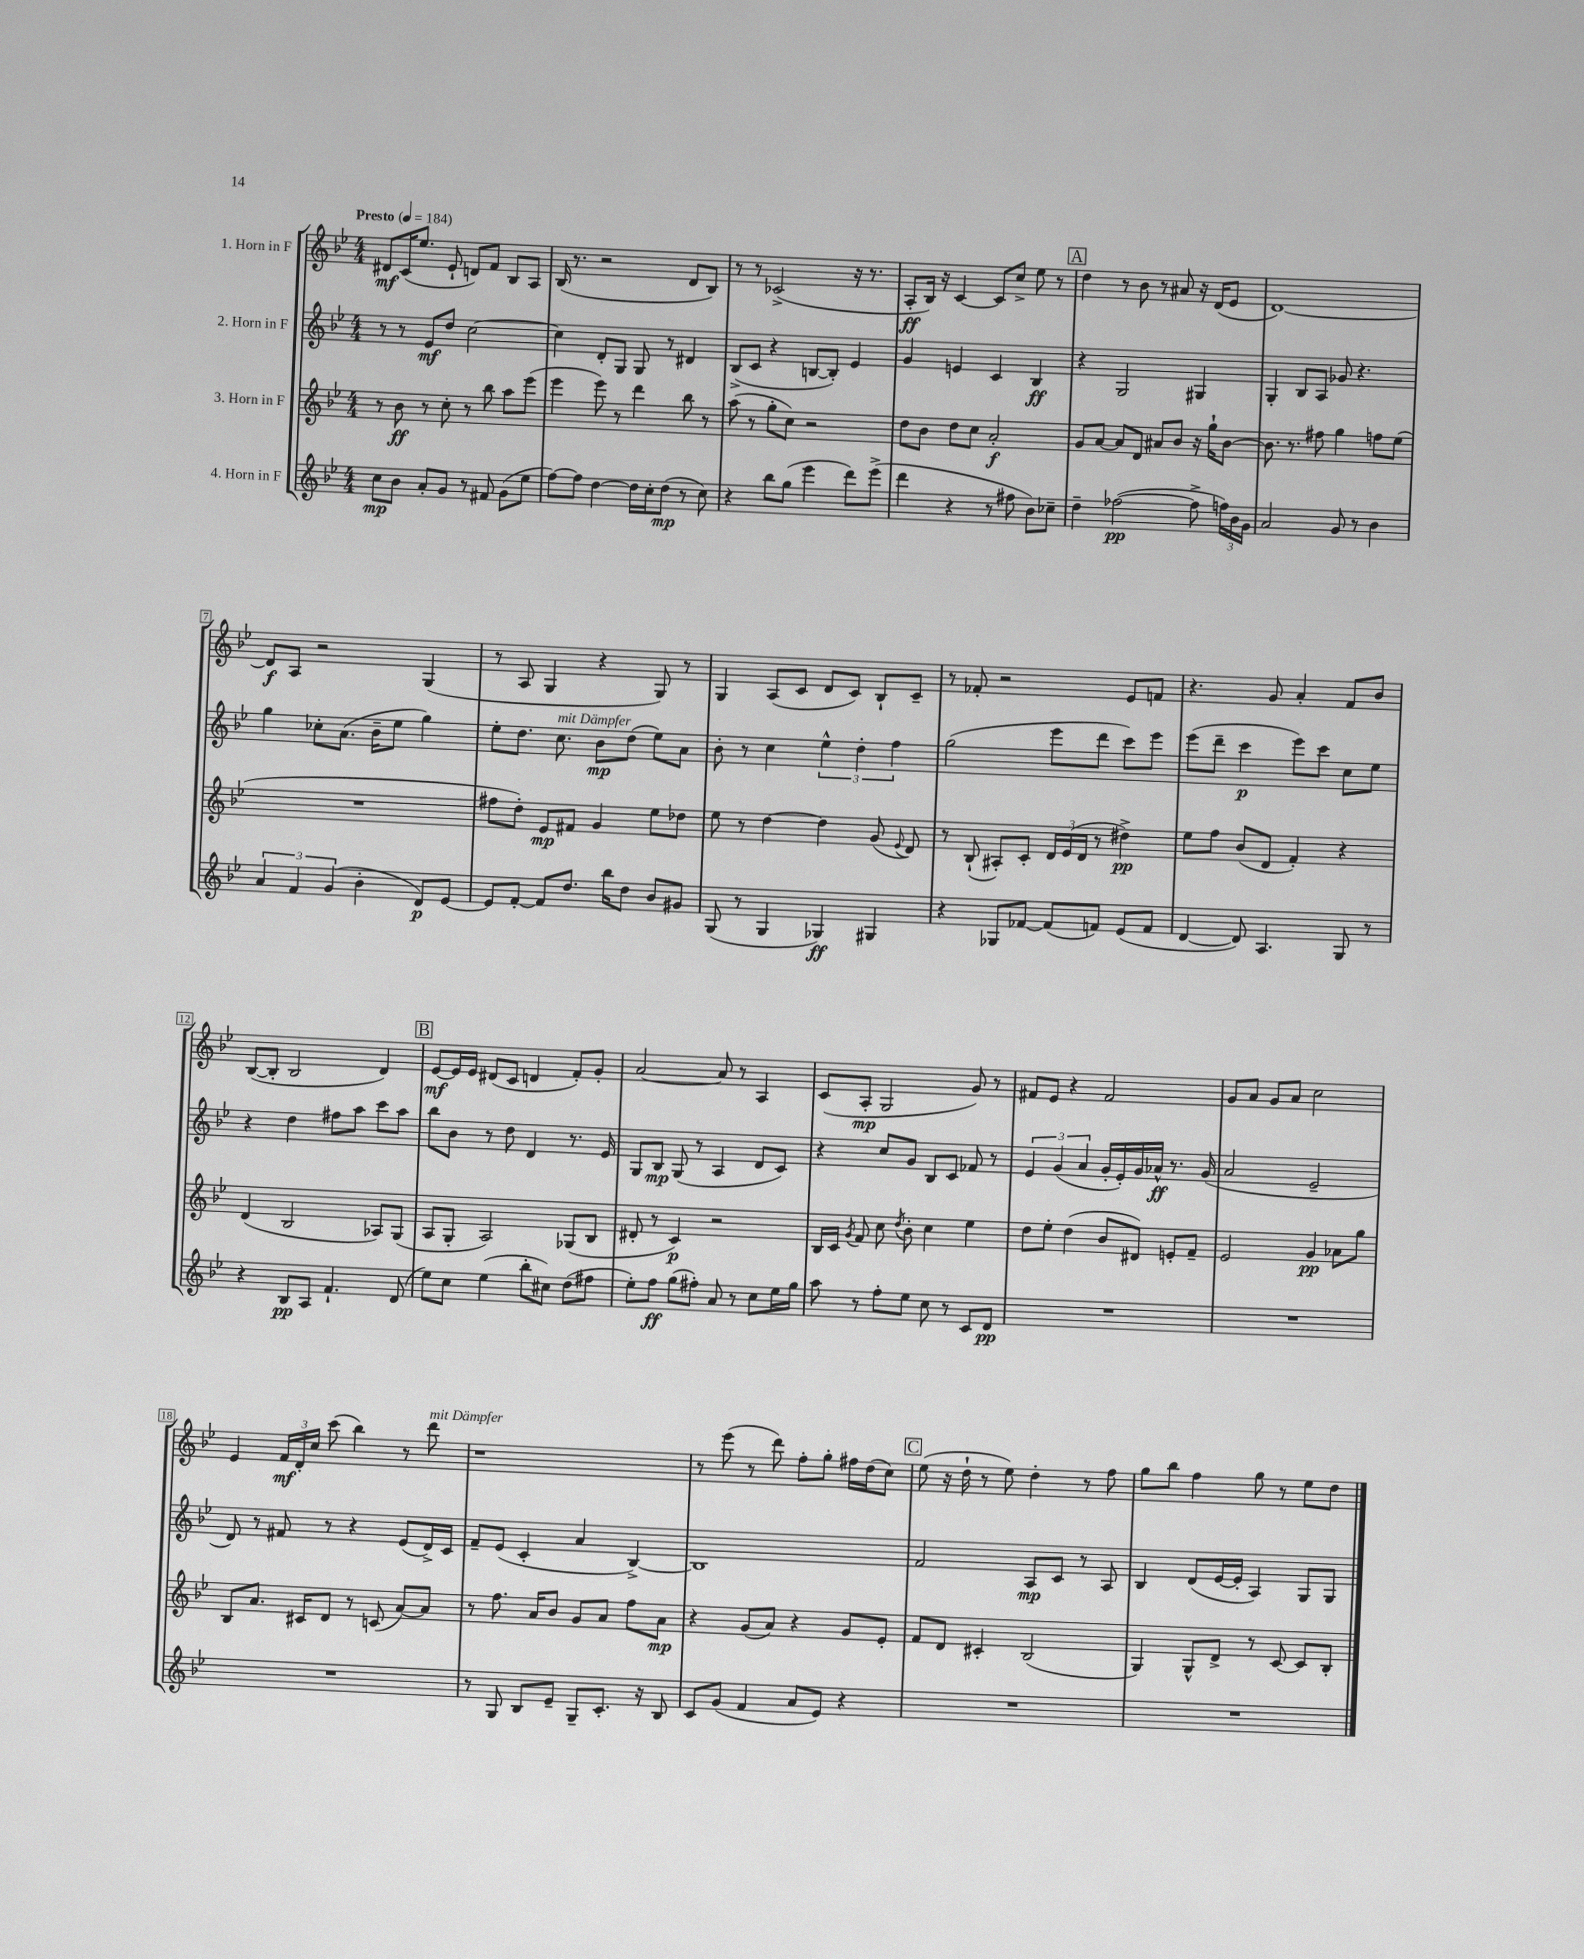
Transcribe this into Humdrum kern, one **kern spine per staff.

**kern	**dynam	**kern	**dynam	**kern	**dynam	**kern	**dynam
*part4	*part4	*part3	*part3	*part2	*part2	*part1	*part1
*staff4	*staff4	*staff3	*staff3	*staff2	*staff2	*staff1	*staff1
*I"4. Horn in F	*	*I"3. Horn in F	*	*I"2. Horn in F	*	*I"1. Horn in F	*
*clefG2	*	*clefG2	*	*clefG2	*	*clefG2	*
*k[b-e-]	*	*k[b-e-]	*	*k[b-e-]	*	*k[b-e-]	*
*M4/4	*	*M4/4	*	*M4/4	*	*M4/4	*
*MM184	*	*MM184	*	*MM184	*	*MM184	*
=1	=1	=1	=1	=1	=1	=1	=1
!	!	!	!	!	!	!LO:TX:a:B:t=Presto	!
8cc\L	mp	8r	.	8r	.	8d#X/L	mf
8b-\J	.	8b-\	ff	8r	.	(16c/K	.
.	.	.	.	.	.	8.ee-/J	.
8a'/L	.	8r	.	8e-/L	mf	.	.
8g/J	.	8cc'\	.	8dd/J	.	8e-`/	.
8r	.	8r	.	[2cc\	.	8dn/L)	.
8f#X/	.	8bb-\	.	.	.	8f/J	.
(8g\L	.	8aa\L	.	.	.	8B-/L	.
8ee-\J	.	(8eee-\J	.	.	.	8A/J	.
=2	=2	=2	=2	=2	=2	=2	=2
[8ff\L)	.	4eee-\	.	4cc\]	.	(16B-/	.
.	.	.	.	.	.	8.r	.
8ff\J]	.	.	.	.	.	.	.
[4dd\	.	8eee-\)	.	8d'/L	.	2r	.
.	.	8r	.	8G/J	.	.	.
16dd\LL]	.	4ddd\	.	8G/	.	.	.
16cc'\J	.	.	.	.	.	.	.
(8dd\J	mp	.	.	8r	.	.	.
8r	.	8bb-\	.	4d#X/	.	8d/L	.
8cc\)	.	8r	.	.	.	8B-/J)	.
=3	=3	=3	=3	=3	=3	=3	=3
4r	.	(8aa\	.	(8B-^/L	.	8r	.
.	.	8r	.	8c/J	.	8r	.
8bb-\L	.	8gg'\L	.	4r	.	(2c-X^/	.
(8gg\J	.	8cc\J)	.	.	.	.	.
4eee-\	.	2r	.	[8Bn/L	.	.	.
.	.	.	.	8B'/J])	.	.	.
8ddd\L)	.	.	.	4e-/	.	16r	.
.	.	.	.	.	.	8.r	.
(8eee-^\J	.	.	.	.	.	.	.
=4	=4	=4	=4	=4	=4	=4	=4
4ddd\	.	8dd\L	.	4g/	.	8A'/L	ff
.	.	8b-\J	.	.	.	16B-/Jk)	.
.	.	.	.	.	.	16r	.
4r	.	8dd\L	.	4en/	.	[4c/	.
.	.	8cc\J	.	.	.	.	.
8r	.	2a'/	f	4c/	.	8c/L]	.
8ff#X\	.	.	.	.	.	8cc^/J	.
8b-\L)	.	.	.	4B-/	ff	8ee-\	.
8cc-X~\J	.	.	.	.	.	8r	.
!!LO:REH:place=s1:t=A
=5	=5	=5	=5	=5	=5	=5	=5
4dd~\	.	8g/L	.	4r	.	4dd\	.
.	.	[8a/J	.	.	.	.	.
([2ff-X\	pp	8a/L]	.	2G/	.	8r	.
.	.	8d/J	.	.	.	8b-\	.
.	.	8a#X/L	.	.	.	8r	.
.	.	8b-/J	.	.	.	8a#X/	.
8ff-^\]	.	16r	.	4G#X/	.	16r	.
.	.	16gg`\KL	.	.	.	(16d/KL	.
24ffn\LL)	.	[8b-\J	.	.	.	8e-/J	.
24b-\	.	.	.	.	.	.	.
24g\JJ	.	.	.	.	.	.	.
=6	=6	=6	=6	=6	=6	=6	=6
2a/	.	8.b-\]	.	4G'/	.	[1d)	.
.	.	8.r	.	.	.	.	.
.	.	.	.	8B-/L	.	.	.
.	.	8ff#X\	.	8A/J	.	.	.
8g/	.	4gg\	.	8g-X/	.	.	.
8r	.	.	.	4.r	.	.	.
4b-\	.	8ffn\L	.	.	.	.	.
.	.	(8ee-\J	.	.	.	.	.
!!LO:LB:g=z
=7	=7	=7	=7	=7	=7	=7	=7
6a/	.	1r	.	4gg\	.	8d/L]	f
.	.	.	.	.	.	8A/J	.
6f/	.	.	.	.	.	.	.
.	.	.	.	8cc-X'\L	.	2r	.
(6g/	.	.	.	.	.	.	.
.	.	.	.	(8.a\J	.	.	.
4b-'\	.	.	.	.	.	.	.
.	.	.	.	16b-~\KL	.	.	.
.	.	.	.	8ee-\J	.	.	.
8d/L)	p	.	.	4gg\)	.	(4G/	.
[8e-/J	.	.	.	.	.	.	.
=8	=8	=8	=8	=8	=8	=8	=8
8e-/L]	.	8ff#X\L	.	8ee-'\L	.	8r	.
[8f'/J	.	8dd'\J)	.	8.dd\J	.	8A/	.
8f/L]	.	8e-/L	mp	.	.	4G/	.
!	!	!	!	!LO:TX:a:i:t=mit Dämpfer	!	!	!
.	.	.	.	8.cc\	.	.	.
8.dd/J	.	8f#X/J	.	.	.	.	.
.	.	4g/	.	8b-\L	mp	4r	.
16bb-\KL	.	.	.	.	.	.	.
8dd\J	.	.	.	(8dd\J	.	.	.
8b-/L	.	8ee-\L	.	8ee-\L)	.	8G/)	.
8g#X/J	.	8dd-X\J	.	8a\J	.	8r	.
=9	=9	=9	=9	=9	=9	=9	=9
(8G/	.	8ee-\	.	8b-'\	.	4G/	.
8r	.	8r	.	8r	.	.	.
4G/	.	[4dd\	.	4cc\	.	(8A/L	.
.	.	.	.	.	.	8c/J	.
4G-X/)	ff	4dd\]	.	6ee-^^\	.	8d/L	.
.	.	.	.	.	.	8c/J)	.
.	.	.	.	6dd'\	.	.	.
4G#X/	.	(8g/	.	.	.	8B-`/L	.
.	.	.	.	6ff\	.	.	.
.	.	8qqe-/	.	.	.	.	.
.	.	8d/)	.	.	.	8c~/J	.
=10	=10	=10	=10	=10	=10	=10	=10
4r	.	8r	.	(2gg\	.	8r	.
.	.	(8B-`/	.	.	.	8f-X'/	.
8G-X/L	.	8A#X'/L)	.	.	.	2r	.
[8f-X/J	.	8c'/J	.	.	.	.	.
(8f-/L]	.	24d/LL	.	8eee-\L	.	.	.
.	.	(24e-/	.	.	.	.	.
.	.	24d/JJ	.	.	.	.	.
8fn/J)	.	8r	.	8ddd\J	.	.	.
(8e-/L	.	4dd#X^\)	pp	8ccc\L)	.	8e-/L	.
8f/J	.	.	.	8eee-\J	.	8fn/J	.
=11	=11	=11	=11	=11	=11	=11	=11
[4d/	.	8ee-\L	.	(8eee-\L	.	4.r	.
.	.	8ff\J	.	8ddd~\J	.	.	.
8d/])	.	(8b-/L	.	4ccc\	p	.	.
4.A/	.	8d/J	.	.	.	8g/	.
.	.	4f'/)	.	8eee-\L)	.	4a'/	.
.	.	.	.	8ccc\J	.	.	.
8G/	.	4r	.	8cc\L	.	8f/L	.
8r	.	.	.	8ee-\J	.	8b-/J	.
!!LO:LB:g=z
=12	=12	=12	=12	=12	=12	=12	=12
4r	.	(4d/	.	4r	.	([8B-/L	.
.	.	.	.	.	.	8B-'/J]	.
8B-/L	pp	2B-/	.	4dd\	.	2B-/	.
8A/J	.	.	.	.	.	.	.
4.f`/	.	.	.	8ff#X\L	.	.	.
.	.	.	.	8aa\J	.	.	.
.	.	8A-X/L)	.	8ccc\L	.	4d/)	.
(8d/	.	(8G/J	.	8aa\J	.	.	.
!!LO:REH:place=s1:t=B
=13	=13	=13	=13	=13	=13	=13	=13
8ee-\L)	.	8A/L	.	8bb-\L	.	[8e-/L	mf
8cc\J	.	8G'/J	.	8b-\J	.	16e-/L]	.
.	.	.	.	.	.	16e-/JJ	.
(4ee-\	.	2A/)	.	8r	.	(8d#X/L	.
.	.	.	.	8dd\	.	8c/J	.
8bb-'\L	.	.	.	4d/	.	4dn/	.
8cc#X\J)	.	.	.	.	.	.	.
(8dd\L	.	(8G-X/L	.	8.r	.	8f'/L)	.
8ff#X\J	.	8B-/J	.	.	.	8g'/J	.
.	.	.	.	16e-/	.	.	.
=14	=14	=14	=14	=14	=14	=14	=14
8ee-'\L)	.	8d#X'/	.	8G/L	.	[2a/	.
8ff\J	ff	8r	.	8B-/J	mp	.	.
(8gg\L	.	4c/)	p	(8G/	.	.	.
8ff#X'\J)	.	.	.	8r	.	.	.
8a/	.	2r	.	4A/	.	8a/]	.
8r	.	.	.	.	.	8r	.
8cc\L	.	.	.	8d/L	.	4A/	.
16ee-\L	.	.	.	8c/J)	.	.	.
16gg\JJ	.	.	.	.	.	.	.
=15	=15	=15	=15	=15	=15	=15	=15
8aa\	.	16B-/LL	.	4r	.	(8c/L	.
.	.	16c/JJ	.	.	.	.	.
.	.	8qg/	.	.	.	.	.
8r	.	8f/	.	.	.	8A'/J	mp
8ff'\L	.	8cc\	.	8cc/L	.	2G/	.
.	.	8qdd/	.	.	.	.	.
8ee-\J	.	8b-'\	.	8g/J	.	.	.
8cc\	.	4cc\	.	8B-/L	.	.	.
8r	.	.	.	8c/J	.	.	.
8c/L	.	4ee-\	.	8f-X/	.	8g/)	.
8d/J	pp	.	.	8r	.	8r	.
=16	=16	=16	=16	=16	=16	=16	=16
1r	.	8dd\L	.	6e-/	.	8f#X/L	.
.	.	8ee-'\J	.	.	.	8e-/J	.
.	.	.	.	(6g/	.	.	.
.	.	(4dd\	.	.	.	4r	.
.	.	.	.	6a/	.	.	.
.	.	8b-/L	.	16g'/LL	.	2f#/	.
.	.	.	.	16e-'/)	.	.	.
.	.	8d#X/J)	.	16g/	.	.	.
.	.	.	.	16a-X^^/JJ	ff	.	.
.	.	8en'/L	.	8.r	.	.	.
.	.	8f~/J	.	.	.	.	.
.	.	.	.	(16g/	.	.	.
=17	=17	=17	=17	=17	=17	=17	=17
1r	.	2e-/	.	2a/	.	8g/L	.
.	.	.	.	.	.	8a/J	.
.	.	.	.	.	.	8g/L	.
.	.	.	.	.	.	8a/J	.
.	.	4g/	pp	2e-~/	.	2cc\	.
.	.	8a-X\L	.	.	.	.	.
.	.	8gg\J	.	.	.	.	.
!!LO:LB:g=z
=18	=18	=18	=18	=18	=18	=18	=18
1r	.	8B-/L	.	8d/)	.	4e-/	.
.	.	8.a/J	.	8r	.	.	.
.	.	.	.	8f#X/	.	24f/LL	mf
.	.	.	.	.	.	24d'/	.
.	.	16c#X/KL	.	.	.	.	.
.	.	.	.	.	.	24cc/JJ	.
.	.	8d/J	.	8r	.	(8ccc\	.
.	.	8r	.	4r	.	4bb-\)	.
.	.	(8cn/	.	.	.	.	.
.	.	[8a/L)	.	(8e-/L	.	8r	.
!	!	!	!	!	!	!LO:TX:a:i:t=mit Dämpfer	!
.	.	8a/J]	.	16d^/L)	.	8ddd\	.
.	.	.	.	16c/JJ	.	.	.
=19	=19	=19	=19	=19	=19	=19	=19
8r	.	8r	.	8f~/L	.	1r	.
8G/	.	8.ff\	.	(8e-/J	.	.	.
8B-/L	.	.	.	4c'/	.	.	.
.	.	16a/KL	.	.	.	.	.
8e-~/J	.	8b-/J	.	.	.	.	.
8G~/L	.	8g/L	.	4a/	.	.	.
8.c'/J	.	8a/J	.	.	.	.	.
.	.	8ff\L	.	[4B-^/)	.	.	.
16r	.	.	.	.	.	.	.
8B-/	.	8a\J	mp	.	.	.	.
=20	=20	=20	=20	=20	=20	=20	=20
8c/L	.	4r	.	1B-]	.	8r	.
(8g/J	.	.	.	.	.	(8eee-\	.
4f/	.	(8g/L	.	.	.	8r	.
.	.	8a/J)	.	.	.	8ddd\)	.
8a/L	.	4r	.	.	.	8ff'\L	.
8e-/J)	.	.	.	.	.	8gg'\J	.
4r	.	8g/L	.	.	.	16ff#X\LL	.
.	.	.	.	.	.	(16dd\J	.
.	.	8e-'/J	.	.	.	8cc\J)	.
!!LO:REH:place=s1:t=C
=21	=21	=21	=21	=21	=21	=21	=21
1r	.	8f/L	.	2f/	.	(8ee-\	.
.	.	8d/J	.	.	.	16r	.
.	.	.	.	.	.	16dd`\	.
.	.	4c#X'/	.	.	.	8r	.
.	.	.	.	.	.	8ee-\)	.
.	.	(2B-/	.	8A/L	mp	4dd'\	.
.	.	.	.	8c/J	.	.	.
.	.	.	.	8r	.	8r	.
.	.	.	.	8A/	.	8ff\	.
=22	=22	=22	=22	=22	=22	=22	=22
1r	.	4G/)	.	4B-/	.	8gg\L	.
.	.	.	.	.	.	8bb-\J	.
.	.	8G^^/L	.	(8d/L	.	4ff\	.
.	.	8d^/J	.	[16e-/L	.	.	.
.	.	.	.	16e-'/JJ]	.	.	.
.	.	8r	.	4A/)	.	8gg\	.
.	.	[8c/	.	.	.	8r	.
.	.	8c/L]	.	8G/L	.	8ee-\L	.
.	.	8B-'/J	.	8G/J	.	8dd\J	.
==	==	==	==	==	==	==	==
*-	*-	*-	*-	*-	*-	*-	*-
